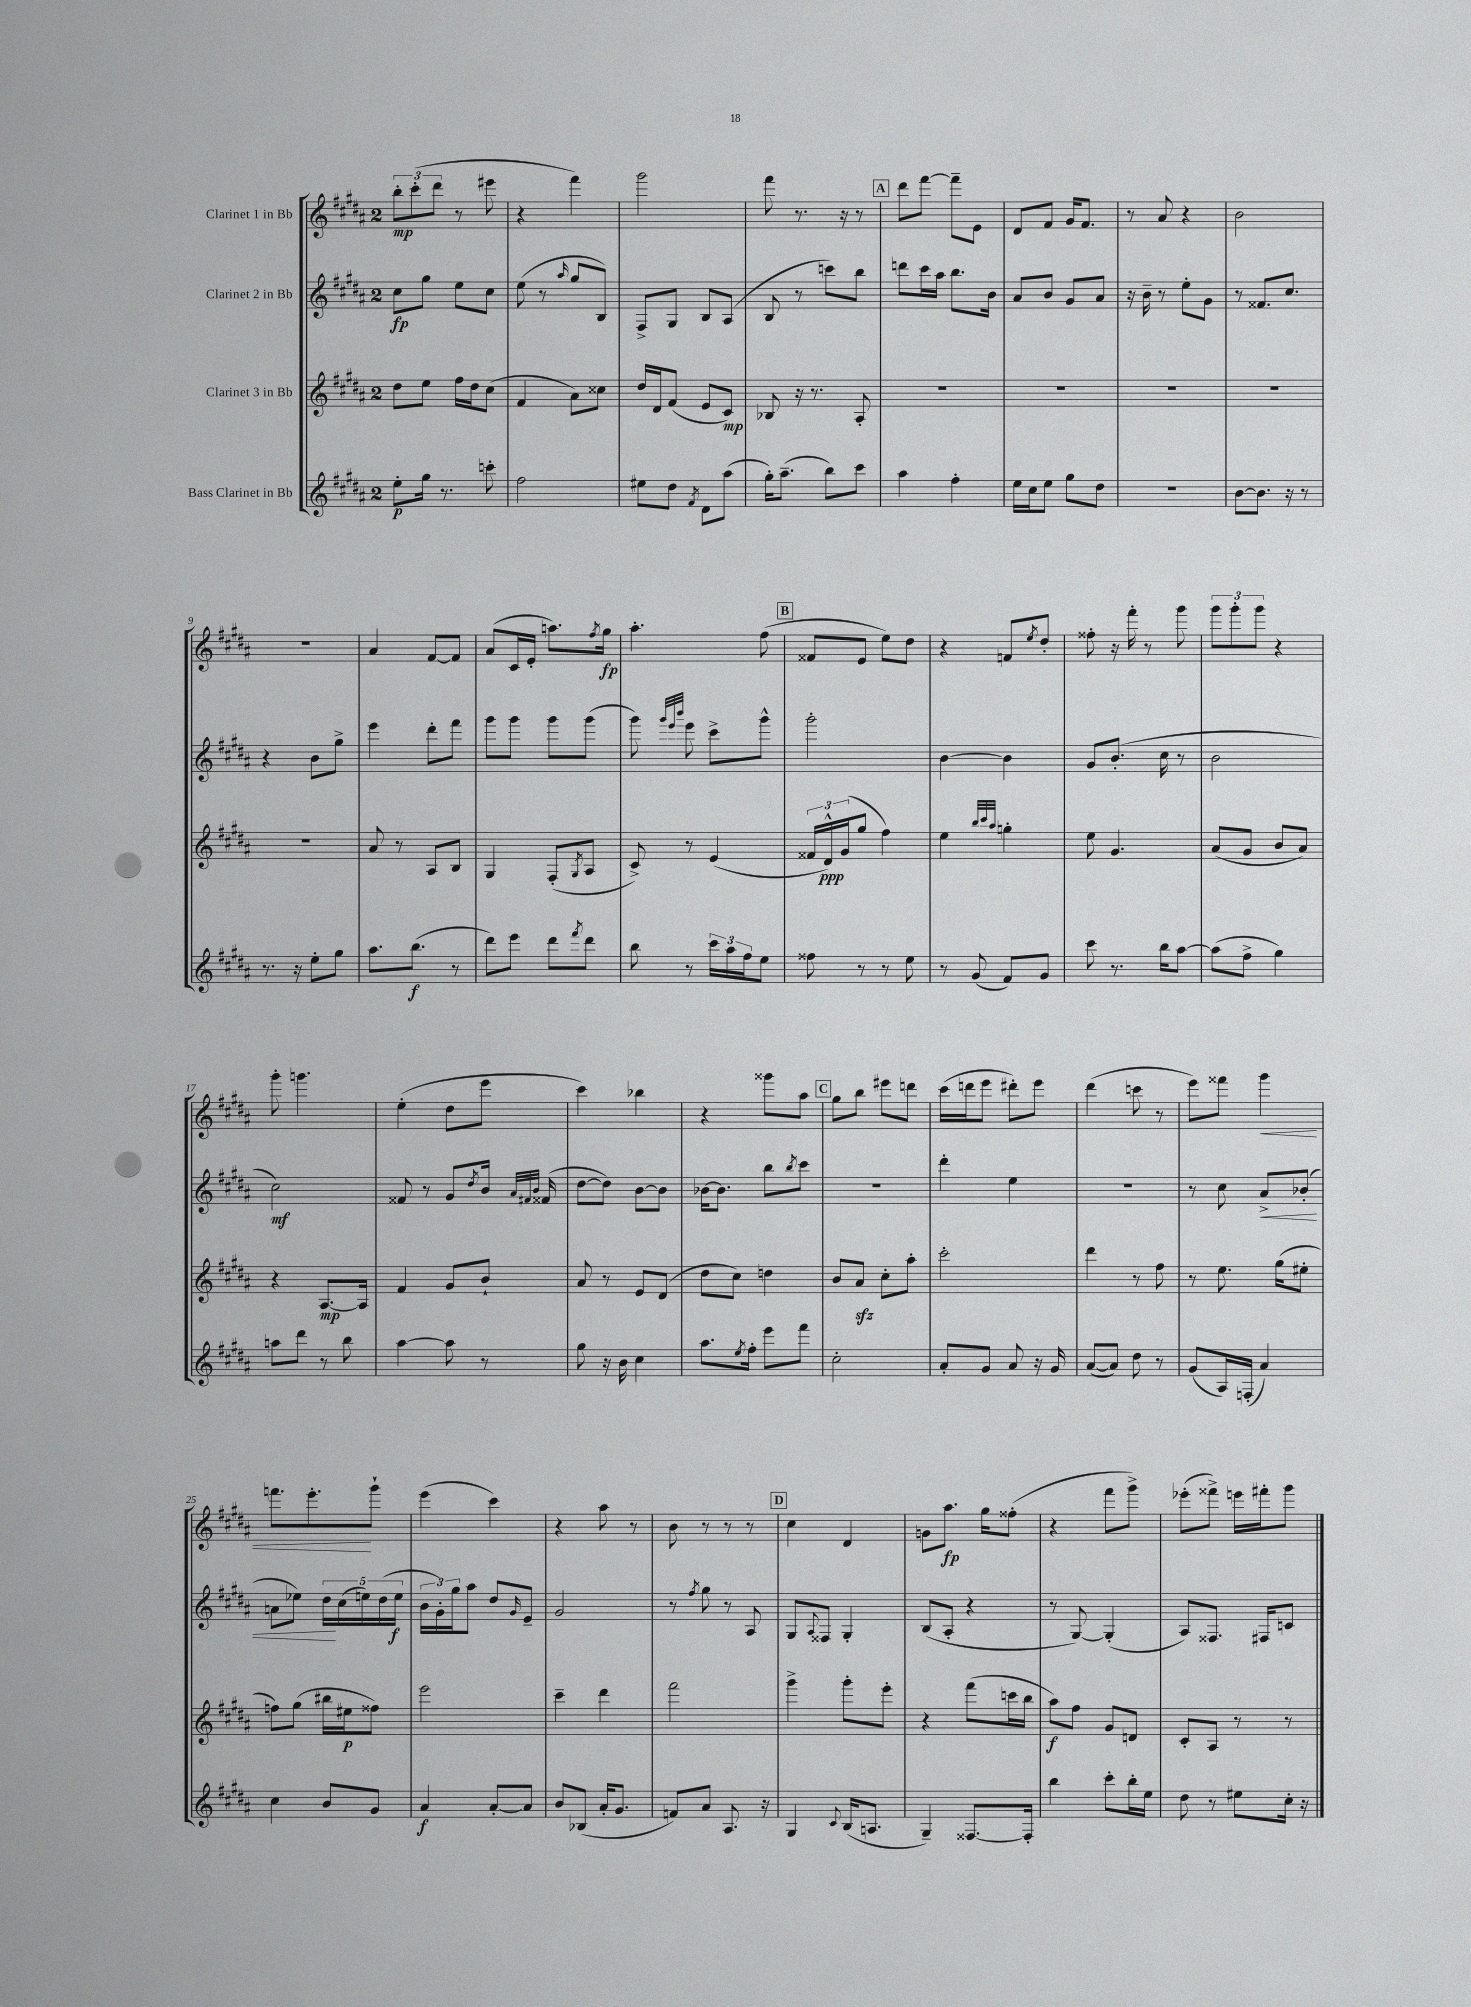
<<
\new StaffGroup <<
\new Staff = "s0" \with { instrumentName = "Clarinet 1 in Bb" } {
    \clef treble \key b \major \once \override Staff.TimeSignature.style = #'single-digit \time 2/4
    \tuplet 3/2 { b''8-.\mp cis'''8-.( dis'''8 } r8 eis'''8 |
    r4 fis'''4) |
    gis'''2 |
    fis'''8 r8. r16 r8 |
    \mark \markup { \box "A" } dis'''8 fis'''8~ fis'''8-- e'8 |
    dis'8 fis'8 gis'16 fis'8. |
    r8 ais'8 r4 |
    b'2 |
    r2 |
    ais'4 fis'8~ fis'8 |
    ais'8( cis'16 e'16-. a''8.) \acciaccatura { fis''8 } gis''16\fp |
    ais''4.-. fis''8( |
    \mark \markup { \box "B" } fisis'8 e'8 e''8) dis''8 |
    r4 f'8 \acciaccatura { e''8 } dis''8-. |
    fisis''8-. r16 fis'''16-. r8 gis'''8 |
    \tuplet 3/2 { gis'''8 gis'''8-. gis'''8 } r4 |
    gis'''8-. g'''4. |
    e''4-.( dis''8 e'''8 |
    cis'''4) bes''4 |
    r4 gisis'''8 ais''8 |
    \mark \markup { \box "C" } gis''8 b''8 eis'''8 d'''8 |
    cis'''16( d'''16 e'''8 dis'''8-.) e'''8 |
    dis'''4( c'''8 r8 |
    e'''8) fisis'''8 gis'''4\< |
    f'''8. e'''8.-.\! gis'''8-! |
    e'''4( cis'''4) |
    r4 ais''8 r8 |
    b'8 r8 r8 r8 |
    \mark \markup { \box "D" } cis''4 dis'4 |
    g'8 ais''8.\fp gis''16 fisis''8-.( |
    r4 fis'''8 gis'''8->) |
    ees'''8-.( fisis'''8->) e'''16 fis'''16-. gis'''8 \bar "|." |
}
\new Staff = "s1" \with { instrumentName = "Clarinet 2 in Bb" } {
    \clef treble \key b \major \once \override Staff.TimeSignature.style = #'single-digit \time 2/4
    cis''8\fp gis''8 e''8 cis''8 |
    e''8( r8 \grace { ais''16 } gis''8 b8) |
    fis8-> gis8 b8 ais8( |
    b8 r8 c'''8) b''8 |
    \mark \markup { \box "A" } d'''8 cis'''16 ais''16 b''8. b'16 |
    ais'8 b'8 gis'8 ais'8 |
    r16 b'16-- r8 e''8-. gis'8 |
    r8 fisis'8. cis''8. |
    r4 b'8 gis''8-> |
    e'''4 dis'''8-. fis'''8 |
    gis'''8 gis'''8 gis'''8 gis'''8( |
    gis'''8) \grace { gis'''32 e'''32 b'''32 } e'''8 cis'''8-> gis'''8-^ |
    \mark \markup { \box "B" } gis'''2-. |
    b'4~ b'4 |
    gis'8 b'8.-.( cis''16 r8 |
    b'2 |
    cis''2\mf) |
    fisis'8 r8 gis'8 \acciaccatura { dis''8 } b'16 \grace { ais'32 fis'32 b'32 } fisis'16( |
    dis''8~ dis''8) b'8~ b'8 |
    bes'16~ bes'8. b''8 \acciaccatura { b''8 } cis'''8 |
    \mark \markup { \box "C" } R2 |
    dis'''4-. e''4 |
    R2 |
    r8 cis''8 ais'8->\< bes'8-.( |
    a'8 ees''8) \tuplet 5/4 { dis''16\! cis''16( e''16) dis''16( e''16\f } |
    \tuplet 3/2 { b'16 gis'16-.) gis''16 } ais''8 dis''8 \grace { gis'16 } e'8-- |
    gis'2 |
    r8 \acciaccatura { fis''8 } gis''8 r8 ais8 |
    \mark \markup { \box "D" } gis8 \appoggiatura { ais8 } fisis8 gis4-. |
    b8( ais8-. r4 |
    r8 gis8~) gis4-.( |
    ais8) fisis8. fis16 c'8 \bar "|." |
}
\new Staff = "s2" \with { instrumentName = "Clarinet 3 in Bb" } {
    \clef treble \key b \major \once \override Staff.TimeSignature.style = #'single-digit \time 2/4
    dis''8 e''8 fis''16 dis''16 cis''8( |
    fis'4 ais'8) cisis''8 |
    dis''16 dis'16 fis'8( e'8 cis'8\mp) |
    bes8 r16 r8. ais8-. |
    \mark \markup { \box "A" } R2 |
    R2 |
    R2 |
    R2 |
    R2 |
    ais'8 r8 ais8 b8 |
    gis4 fis8-.( \acciaccatura { gis8 } ais8 |
    cis'8->) r8 e'4( |
    \mark \markup { \box "B" } \tuplet 3/2 { fisis'16 dis'16-^\ppp) gis'16( } gis''8 fis''4) |
    e''4 \grace { b''32 cis'''32 ais''32 } g''4-. |
    e''8 gis'4. |
    ais'8( gis'8 b'8 ais'8) |
    r4 ais8.~\mp ais16 |
    fis'4 gis'8 b'8-! |
    ais'8 r8 e'8 dis'8( |
    dis''8 cis''8) d''4 |
    \mark \markup { \box "C" } b'8 ais'8\sfz cis''8-. ais''8-. |
    cis'''2-. |
    dis'''4 r8 fis''8 |
    r8 e''8. gis''16( eis''8-. |
    f''8) gis''8( bis''16 eis''16\p fisis''8) |
    e'''2 |
    cis'''4-- dis'''4 |
    fis'''2 |
    \mark \markup { \box "D" } gis'''4-> gis'''8-. e'''8-. |
    r4 fis'''8( c'''16 b''16 |
    ais''8\f) fis''8 gis'8 d'8 |
    cis'8-. ais8 r8 r8 \bar "|." |
}
\new Staff = "s3" \with { instrumentName = "Bass Clarinet in Bb" } {
    \clef treble \key b \major \once \override Staff.TimeSignature.style = #'single-digit \time 2/4
    e''8-.\p gis''16 r8. c'''8-. |
    fis''2 |
    eis''8 dis''8 \acciaccatura { fis'8 } dis'8 ais''8( |
    gis''16-.) ais''8.--( b''8) cis'''8 |
    \mark \markup { \box "A" } ais''4 fis''4-. |
    e''16 cis''16 e''8 gis''8 dis''8 |
    R2 |
    b'8~ b'8. r16 r8 |
    r8. r16 e''8-. gis''8 |
    ais''8. b''8.\f( r8 |
    dis'''8) e'''8 dis'''8 \acciaccatura { fis'''8 } dis'''8 |
    b''8 r8 \tuplet 3/2 { cis'''16 ais''16 fis''16 } e''8 |
    \mark \markup { \box "B" } fisis''8 r8 r8 e''8 |
    r8 gis'8( fis'8) gis'8 |
    cis'''8 r8. b''16 ais''8~ |
    ais''8( fis''8-> gis''4) |
    a''8 dis'''8 r8 b''8 |
    ais''4~ ais''8 r8 |
    gis''8 r16 b'16 cis''4 |
    ais''8. \acciaccatura { e''8 } fis''16-. e'''8 fis'''8 |
    \mark \markup { \box "C" } cis''2-. |
    ais'8-. gis'8 ais'8 r16 gis'16 |
    ais'8~( ais'8) dis''8 r8 |
    gis'8( ais16) f16-.( ais'4) |
    cis''4 b'8 gis'8 |
    ais'4\f ais'8~-. ais'8 |
    b'8 bes8( ais'16-. gis'8. |
    f'8) ais'8 ais8. r16 |
    \mark \markup { \box "D" } gis4 \appoggiatura { cis'8 } b16( a8. |
    gis4--) fisis8.~ fisis16-. |
    b''4 cis'''8-. b''16-. e''16 |
    dis''8 r8 eis''8 cis''16-. r16 \bar "|." |
}
>>
>>
